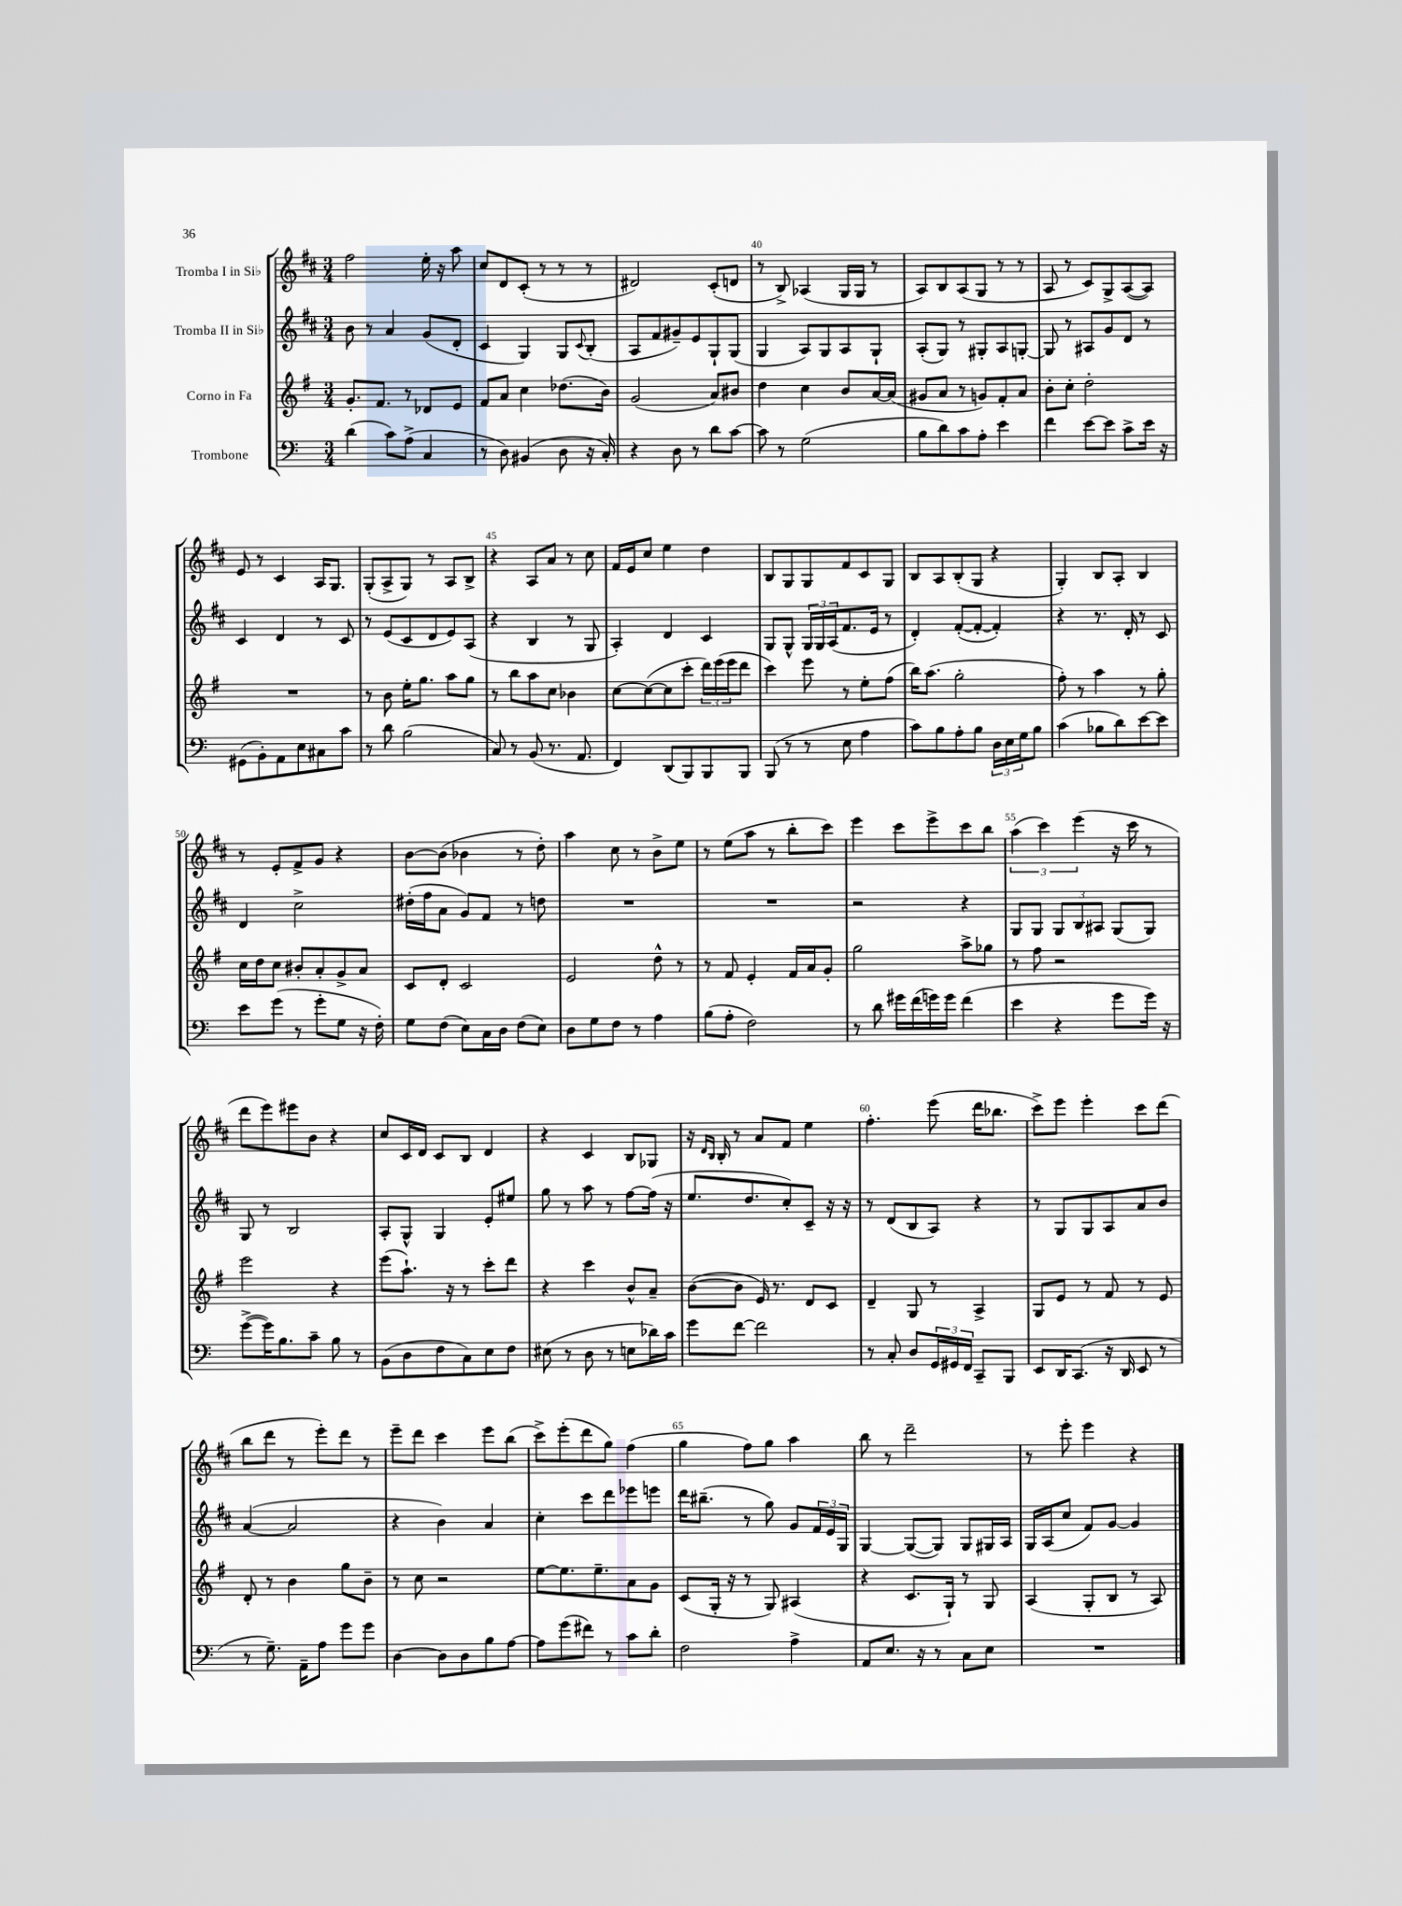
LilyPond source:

<<
\new StaffGroup <<
\new Staff = "s0" \with { instrumentName = "Tromba I in Sib" } {
    \clef treble \key d \major \numericTimeSignature \time 3/4
    fis''2 e''16-. r16 a''8 |
    cis''8 d'8 cis'8-.( r8 r8 r8 |
    dis'2) cis'8-.( d'8 |
    r8 b8->) aes4( g16 g16 r8 |
    a8) b8 a8( g8 r8 r8 |
    a8 r8 cis'8) g8-> a8~( a8) |
    e'8 r8 cis'4 a16 g8. |
    g8-.( a8-> g8) r8 a8 b8-> |
    r4 a8 a'8 r8 cis''8 |
    fis'16 e'16 cis''8 e''4 d''4 |
    b8 g8 g8 fis'8 cis'8 g8 |
    b8 a8 b8-.( g8 r4 |
    g4-.) b8 a8-. b4 |
    r8 e'8-. fis'8-> g'8 r4 |
    b'8~ b'8( bes'4 r8 d''8-.) |
    a''4 cis''8 r8 b'8-> e''8 |
    r8 e''8( a''8 r8 b''8-. cis'''8) |
    e'''4 cis'''8 e'''8-> cis'''8 b''8 |
    \tuplet 3/2 { a''4( cis'''4) e'''4( } r16 cis'''16 r8 |
    d'''8 e'''8) eis'''8 b'8 r4 |
    cis''8 cis'16 d'16 cis'8 b8 d'4 |
    r4 cis'4 b8 ges8 |
    r16 \grace { d'16 b16 } b16-. r8 a'8 fis'8 e''4 |
    fis''4.-. e'''8( d'''16 bes''8. |
    cis'''8->) e'''8 e'''4-. cis'''8 d'''8( |
    b''8 d'''8 r8 e'''8-.) d'''8 r8 |
    e'''8-- d'''8 cis'''4 e'''8 b''8( |
    cis'''8->) e'''8-.( d'''8 g''8) fis''4( |
    g''4 fis''8) g''8 a''4 |
    b''8 r8 d'''2-- |
    r8 e'''8-. e'''4 r4 \bar "|." |
}
\new Staff = "s1" \with { instrumentName = "Tromba II in Sib" } {
    \clef treble \key d \major \numericTimeSignature \time 3/4
    b'8 r8 a'4 g'8( d'8-. |
    cis'4 g4) g8 \appoggiatura { cis'8 } b8-.( |
    a8 fis'8 gis'8--) e'8 g8-! g8( |
    g4 a8) g8 a8 g8-! |
    a8-.( g8) r8 gis8-. a8 g8~-. |
    g8 r8 ais8 g'8 d'8 r8 |
    cis'4 d'4 r8 cis'8 |
    r8 e'8( cis'8 d'8 e'8) a8( |
    r4 b4 r8 g8 |
    a4-.) d'4 cis'4 |
    g8 g8-^ \tuplet 3/2 { g16 g16 a16( } fis'8. e'16 r8 |
    d'4-.) fis'8~-.( fis'8~-. fis'4-.) |
    r4 r8. d'16-. r8 cis'8 |
    d'4 cis''2-> |
    dis''16-.( fis''16 a'8 g'8) fis'8 r8 d''8 |
    R2. |
    R2. |
    r2 r4 |
    g8 g8 \tuplet 3/2 { g8 b8 ais8 } g8( g8) |
    g8 r8 b2 |
    a8-. g8-^ g4 e'8-. eis''8 |
    g''8 r8 a''8 r8 fis''8~ fis''16( r16 |
    e''8. d''8. cis''8-.) cis'8-- r16 r16 |
    r8 d'8( b8 a8) r4 |
    r8 g8 g8 a8 a'8 b'8 |
    a'4~( a'2 |
    r4 b'4) a'4 |
    cis''4-. cis'''8 d'''8 ees'''8 e'''8 |
    d'''16 bis''8.--( r8 g''8) g'8 \tuplet 3/2 { fis'16 e'16 g16 } |
    g4~ g8~( g8) g8 gis16 a16 |
    g16 a16( cis''8 fis'8) g'8~ g'4 \bar "|." |
}
\new Staff = "s2" \with { instrumentName = "Corno in Fa" } {
    \clef treble \key g \major \numericTimeSignature \time 3/4
    g'8.-. fis'8. r8 des'8 e'8 |
    fis'8 a'8 c''4 des''8.( b'16) |
    g'2( a'8) bis'8 |
    d''4 c''4 b'8 a'16~ a'16( |
    gis'8 a'8 r8 g'8) fis'8-. a'8 |
    b'8-. c''8-. d''2-. |
    R2. |
    r8 b'8 e''16-. g''8. a''8 g''8 |
    r8 b''8 a''8 c''8 bes'4 |
    c''8~ c''8~( c''8 c'''8-. \tuplet 3/2 { d'''16) e'''16( e'''16 } d'''8 |
    c'''4) e'''8 r8 e''8-. fis''8( |
    b''16) a''8.( g''2-. |
    fis''8-.) r8 a''4 r8 g''8-. |
    c''16 d''16 c''8 bis'8-. a'8-. g'8-> a'8 |
    c'8 d'8-. c'2 |
    e'2 d''8-^ r8 |
    r8 fis'8 e'4-. fis'16 a'16 g'8-. |
    g''2 a''8-> ges''8 |
    r8 fis''8 r2 |
    e'''2 r4 |
    e'''8( a''8.-!) r16 r8 c'''8-. d'''8 |
    r4 c'''4 b'8-^ a'8-- |
    b'8~( b'8 e'16) r8. d'8 c'8 |
    d'4-- g8 r8 a4-> |
    g8 e'8 r8 fis'8 r8 e'8 |
    d'8-. r8 b'4 g''8 b'8-- |
    r8 c''8 r2 |
    e''8~ e''8. e''8.-- a'8 g'8 |
    c'8( g16-. r16 r8 g8) ais4( |
    r4 c'8. g16-!) r8 g8 |
    a4( g8-. b8 r8 a8) \bar "|." |
}
\new Staff = "s3" \with { instrumentName = "Trombone" } {
    \clef bass \key c \major \numericTimeSignature \time 3/4
    d'4( c'8) a8->( c4 |
    r8 d8) bis,4( d8 r16 c16-.) |
    r4 d8 r8 d'8 c'8~ |
    c'8 r8 g2( |
    b8 d'8) c'8 a8-. e'4 |
    f'4 e'8~ e'8 c'8-> e'16 r16 |
    gis,8( b,8-.) a,8 e8 cis8 c'8 |
    r8 d'8 b2( |
    c8) r8 b,8( r8. a,8. |
    f,4) d,8( b,,8) b,,8 b,,8 |
    b,,8( r8 r8 e8 a4 |
    c'8) b8 a8-. b8 \tuplet 3/2 { d16 e16 g16 } b8 |
    c'4( bes8 d'8) e'8~ e'8 |
    e'8 g'8( r8 g'8-. g8 r16 f16-.) |
    g8 f8( e8) c16 d16 f8( e8) |
    d8 g8 f8 r8 a4 |
    b8( a8-. f2) |
    r8 d'8 gis'16 f'16( g'16) g'16 f'4( |
    e'4 r4 g'8 g'16) r16 |
    g'8~->( g'16) b8. c'8-- b8 r8 |
    b,8( d8 f8 c8) e8 f8 |
    eis8( r8 d8 r8 e8 des'16) c'16 |
    g'8 f'8~ f'2 |
    r8 c8-. d8 \tuplet 3/2 { g,16 gis,16 f,16 } c,8-- b,,8 |
    e,8 d,16 c,8.( r16 d,16 e,8 r8 |
    r8 g8.--) a,16-- a8 g'8 g'8 |
    d4~ d8 d8 b8 a8~ |
    a8 g'8( fis'8) r8 c'8 d'8-. |
    f2 a4-> |
    a,8 e8. r16 r8 c8 e8 |
    R2. \bar "|." |
}
>>
>>
\layout { \context { \Score currentBarNumber = #37 \override BarNumber.break-visibility = ##(#f #t #t) barNumberVisibility = #(every-nth-bar-number-visible 5) } }
